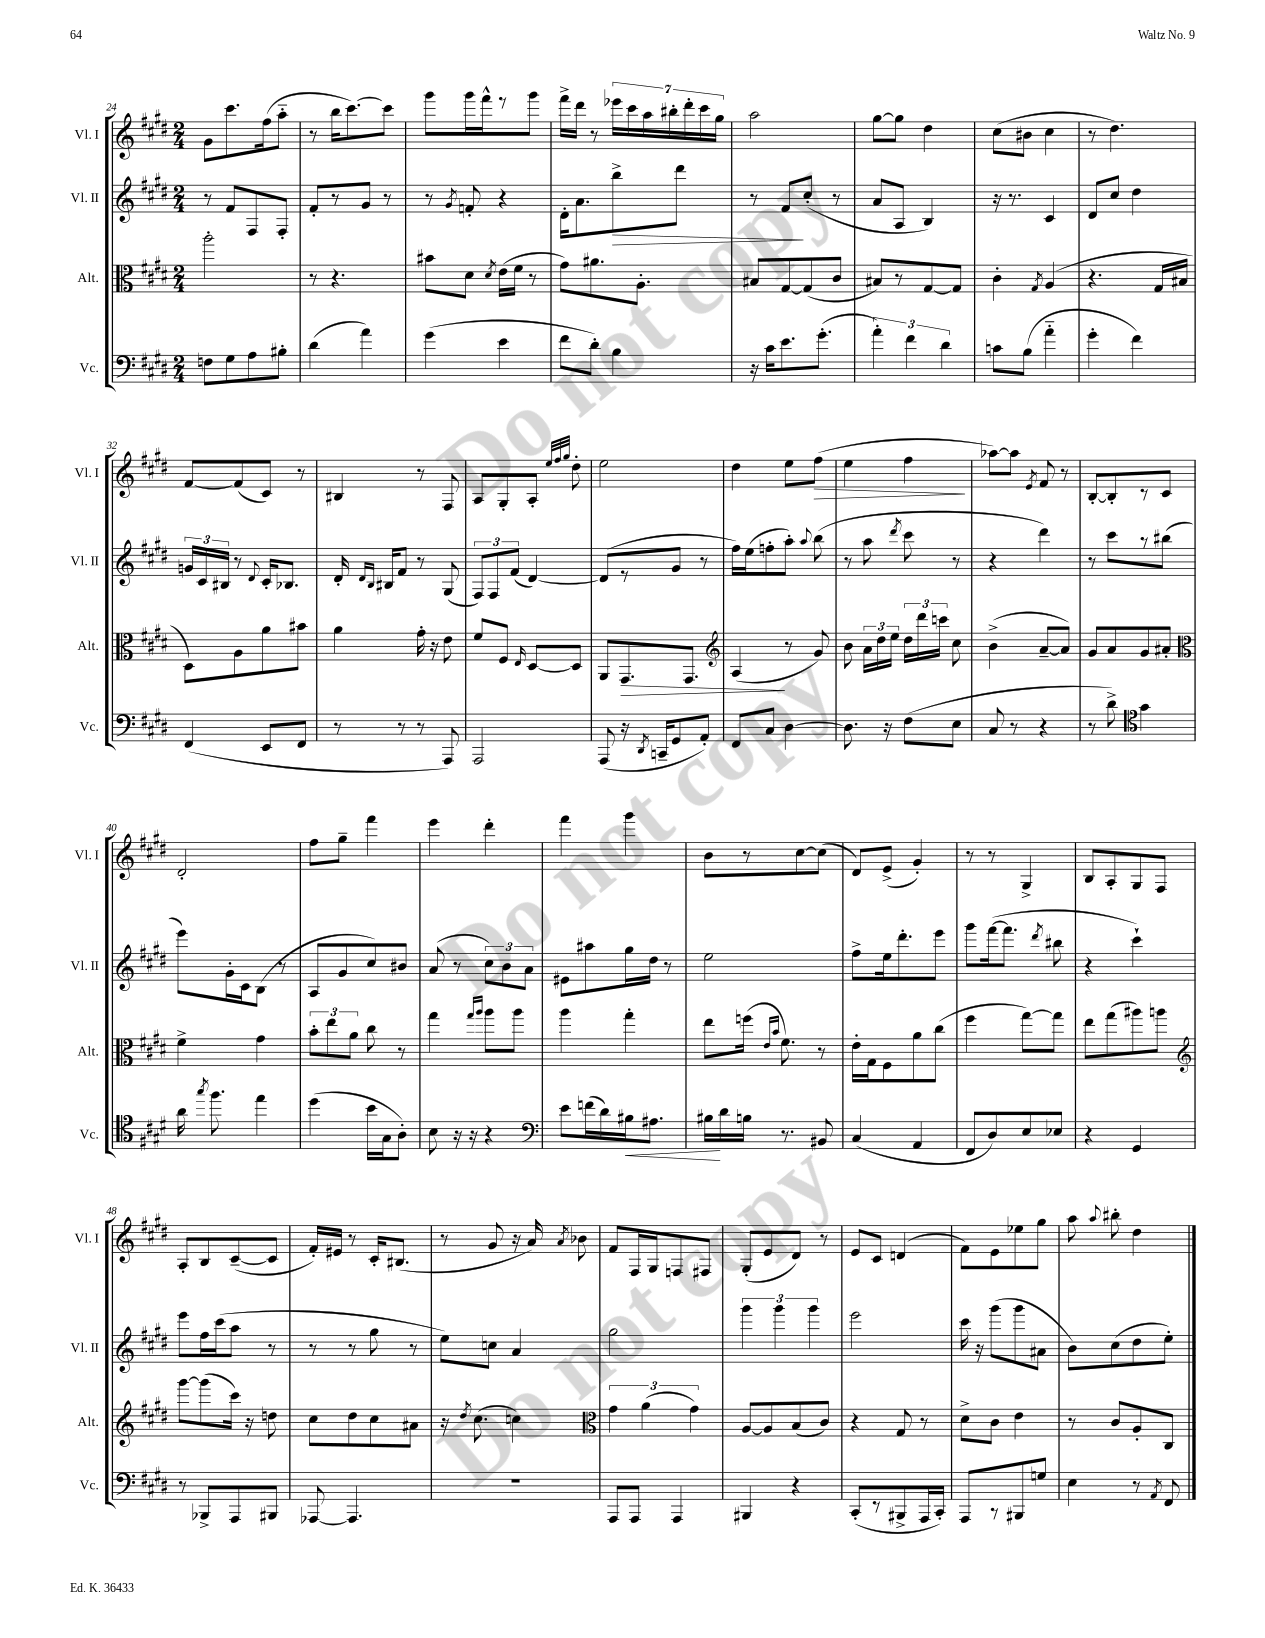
<<
\new StaffGroup <<
\new Staff = "s0" \with { instrumentName = "Vl. I" shortInstrumentName = "Vl. I" } {
    \clef treble \key e \major \numericTimeSignature \time 2/4
    \autoBeamOff gis'8[ cis'''8. fis''16( a''8]-_ |
    r8 b''16[ cis'''8.~) cis'''8] |
    gis'''8[ gis'''16 fis'''16-^ r8 gis'''8] |
    fis'''16[-> dis'''16] r8 \tuplet 7/4 { ees'''16[ cis'''16 a''16 bis''16-. dis'''16-. cis'''16 gis''16] } |
    a''2 |
    gis''8[~ gis''8] dis''4 |
    cis''8[( bis'8] cis''4 |
    r8 dis''4.) |
    fis'8[~ fis'8( cis'8]) r8 |
    bis4 r8 fis8 |
    a8[ gis8-. a8]-. \grace { e''32[ fis''32 gis''32] } dis''8-. |
    e''2 |
    dis''4 e''8[ fis''8]\>( |
    e''4 fis''4\! |
    aes''8[~) aes''8] \acciaccatura { e'8 } fis'8 r8 |
    b8[~-. b8-. r8 cis'8] |
    dis'2-. |
    fis''8[ gis''8]-- fis'''4 |
    e'''4 dis'''4-. |
    fis'''4 gis'''4 |
    b'8[ r8 cis''8~ cis''8]( |
    dis'8[) e'8]->( gis'4-.) |
    r8 r8 gis4-> |
    b8[ a8-. gis8 fis8] |
    a8[-. b8 cis'8~--( cis'8] |
    fis'16[-.) eis'16] r8 cis'16[-. bis8.]( |
    r8 gis'8 r16 a'16) \acciaccatura { a'8 } bes'8 |
    fis'8[ fis16 gis16 f8 fis8] |
    gis8[-.( e'8 dis'8]) r8 |
    e'8[ cis'8] d'4( |
    fis'8[) e'8 ees''8 gis''8] |
    a''8 \appoggiatura { a''8 } bis''8-. dis''4 \bar "|." |
}
\new Staff = "s1" \with { instrumentName = "Vl. II" shortInstrumentName = "Vl. II" } {
    \clef treble \key e \major \numericTimeSignature \time 2/4
    \autoBeamOff r8 fis'8[ fis8 fis8]-. |
    fis'8[-. r8 gis'8] r8 |
    r8 \acciaccatura { gis'8 } f'8-. r4 |
    dis'16[-. a'8. b''8->\> dis'''8] |
    r8 fis'8[\! cis''8]-.( r8 |
    a'8[ a8] b4) |
    r16 r8. cis'4 |
    dis'8[ cis''8] dis''4 |
    \tuplet 3/2 { g'16[ cis'16 bis16] } r8 \appoggiatura { dis'8 } cis'16[-. bes8.] |
    dis'16-. \grace { dis'16[ b16] } bis16[ fis'8] r8 gis8( |
    \tuplet 3/2 { fis8[) fis8 fis'8]( } dis'4~) |
    dis'8[( r8 gis'8] r8 |
    fis''16[) e''16( f''8-. a''8]-.) \appoggiatura { a''8 } b''8( |
    r8 a''8 \acciaccatura { dis'''8 } cis'''8 r8 |
    r4 dis'''4) |
    r8 cis'''8[ r8 bis''8]( |
    e'''8[) gis'16-. cis'16 b8]( r8 |
    a8[ gis'8 cis''8) bis'8] |
    a'8( r8 \tuplet 3/2 { cis''8[) b'8 a'8] } |
    eis'8[ ais''8 gis''16 dis''16] r8 |
    e''2 |
    fis''8[-> e''16 dis'''8.-. e'''8] |
    gis'''8[ fis'''16~( fis'''8.] \acciaccatura { dis'''8 } bis''8 |
    r4 cis'''4-!) |
    e'''8[ fis''16 cis'''16( a''8] r8 |
    r8 r8 gis''8 r8 |
    e''8[) c''8] a'4 |
    gis''2 |
    \tuplet 3/2 { gis'''4 gis'''4 gis'''4 } |
    e'''2 |
    cis'''16 r16 gis'''8[( gis'''8 ais'8] |
    b'8[) cis''8( dis''8 e''8]-.) \bar "|." |
}
\new Staff = "s2" \with { instrumentName = "Alt." shortInstrumentName = "Alt." } {
    \clef alto \key e \major \numericTimeSignature \time 2/4
    \autoBeamOff a''2-. |
    r8 r4. |
    bis'8[ dis'8] \acciaccatura { dis'8 } e'16[( fis'16] r8 |
    gis'8[) ais'8. a8.]-. |
    bis8[ gis8~ gis8( cis'8] |
    bis8[) r8 gis8~ gis8] |
    cis'4-. \acciaccatura { gis8 } a4( |
    r4. gis16[ bis16] |
    dis8[) a8 a'8 bis'8] |
    a'4 gis'16-. r16 e'8 |
    fis'8[ fis8] \grace { e16 } dis8[~ dis8] |
    a,8[ gis,8.\> gis,8.] |
    \clef treble a4\!( r8 gis'8) |
    b'8 \tuplet 3/2 { a'16[ dis''16 e''16] } \tuplet 3/2 { dis''16[ dis'''16 c'''16] } cis''8 |
    b'4->( a'8[~-- a'8]) |
    gis'8[ a'8 gis'8 ais'8]-. |
    \clef alto fis'4-> gis'4 |
    \tuplet 3/2 { b'8[-. e''8 a'8] } cis''8 r8 |
    gis''4 \grace { gis''16[ a''16] } a''8[ a''8] |
    a''4 gis''4-. |
    e''8[ f''16]( \grace { e'16[ b'16] } fis'8.) r8 |
    e'16[-. gis16 fis8 a'8 cis''8]( |
    fis''4 gis''8[~) gis''8] |
    e''8[ gis''8( ais''8) a''8] |
    \clef treble gis'''8[~ gis'''8( cis'''16]) r16 d''8 |
    cis''8[ dis''8 cis''8 ais'8] |
    r16 \acciaccatura { dis''8 } cis''8.( c''4) |
    \clef alto \tuplet 3/2 { gis'4 a'4( gis'4) } |
    a8[~ a8 b8( cis'8]) |
    r4 gis8 r8 |
    dis'8[-> cis'8] e'4 |
    r8 cis'8[ a8-. cis8] \bar "|." |
}
\new Staff = "s3" \with { instrumentName = "Vc." shortInstrumentName = "Vc." } {
    \clef bass \key e \major \numericTimeSignature \time 2/4
    \autoBeamOff f8[ gis8 a8 bis8]-. |
    dis'4( a'4) |
    gis'4( e'4 |
    fis'8[ dis'8]-.) b4 |
    r16 cis'16[ e'8. gis'8.]-.( |
    \tuplet 3/2 { a'4-.) fis'4 dis'4 } |
    c'8[ b8]( a'4-_ |
    gis'4-. fis'4) |
    fis,4( e,8[ fis,8] |
    r8 r8 r8 a,,8) |
    a,,2 |
    a,,8( r16 \acciaccatura { dis,8 } c,16[-- gis,8 a,8]-.) |
    fis,8[ cis8] dis4~ |
    dis8. r16 fis8[( e8] |
    cis8 r8 r4 |
    r8 dis'8->) \clef tenor gis'4 |
    a'16 \acciaccatura { gis''8 } fis''8. e''4 |
    dis''4( b'16[ gis16 a8]-.) |
    b8 r16 r16 r4 |
    \clef bass e'8[ f'16( dis'16) bis16\< ais8.] |
    bis16[\! dis'16 b16] r8. bis,8 |
    cis4( a,4 |
    fis,8[ dis8) e8 ees8] |
    r4 gis,4 |
    r8 bes,,8[-> a,,8 bis,,8] |
    aes,,8~ aes,,4. |
    R2 |
    a,,8[ a,,8] a,,4 |
    bis,,4 r4 |
    cis,8[-.( r8 bis,,8-> a,,16 cis,16]-.) |
    a,,8[ r8 bis,,8 g8] |
    e4 r8 \acciaccatura { a,8 } fis,8 \bar "|." |
}
>>
>>
\layout { \context { \Score currentBarNumber = #24 } }
